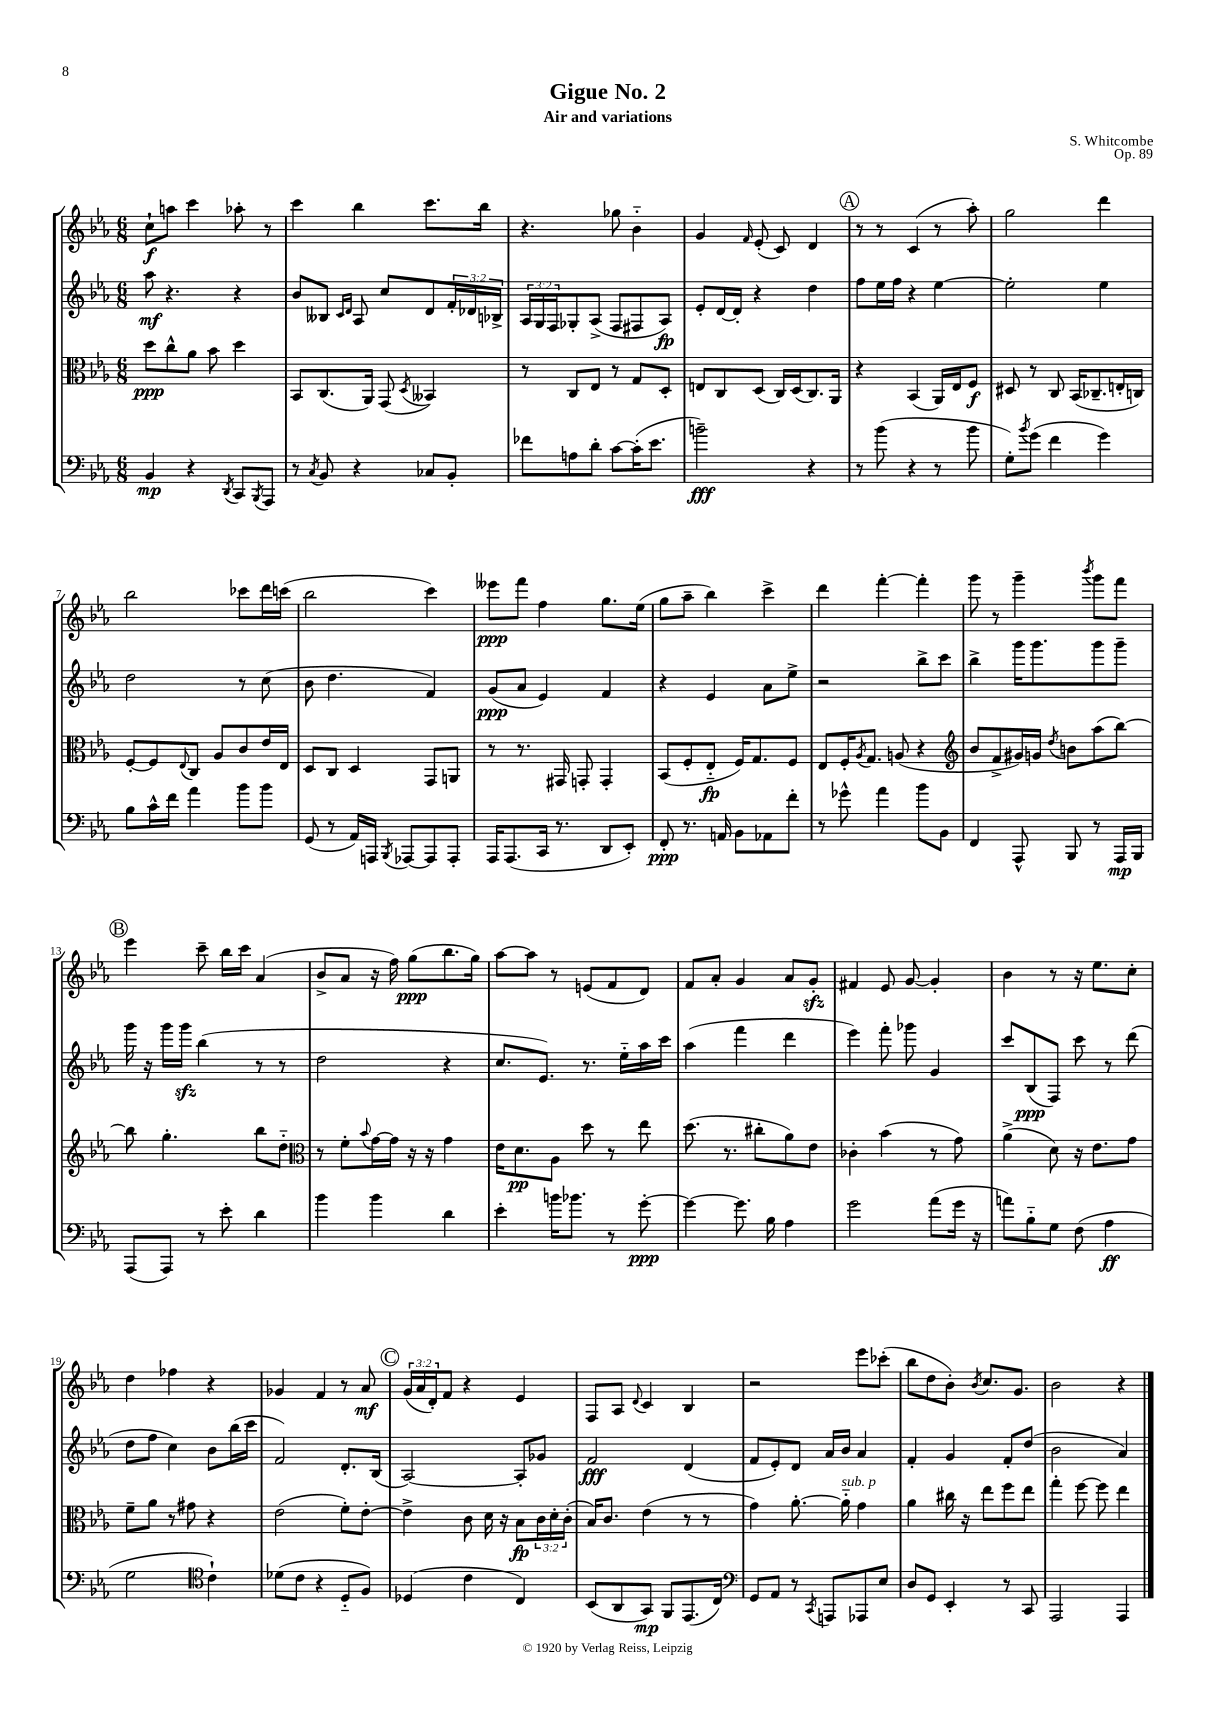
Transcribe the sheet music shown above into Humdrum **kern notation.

**kern	**kern	**kern	**kern
*staff4	*staff3	*staff2	*staff1
*clefF4	*clefC3	*clefG2	*clefG2
*k[b-e-a-]	*k[b-e-a-]	*k[b-e-a-]	*k[b-e-a-]
*M6/8	*M6/8	*M6/8	*M6/8
4BB-	8dd	8aa-	8cc`
.	8cc^^	4.r	8aa
4r	8a-	.	4ccc
.	8b-	.	.
8qDD	.	.	.
8CC	4dd	4r	8aa-'
8qBBB-	.	.	.
8AAA-	.	.	8r
=	=	=	=
8r	8BB-	8b-	4ccc
8qC	.	.	.
8BB-	(8.C	8B--	.
.	.	16qqc	.
.	.	16qqd	.
4r	.	8A-	4bb-
.	16AA-)	.	.
.	(8GG	8cc	.
.	8qD	.	.
8C-	4BB--)	8d	8.ccc
8BB-'	.	24f'	.
.	.	24d-	.
.	.	.	16bb-
.	.	24B-^	.
=	=	=	=
8f-	8r	24A-	4.r
.	.	24G	.
.	.	24F	.
8A	8C	8G-'	.
8d'	8E-	(8A-^	.
[8c	8r	8F	8gg-
(16c']	8G	8F#	4b-'~
8.e-	.	.	.
.	8D'	8A-)	.
=	=	=	=
2b~)	8E	8e-'	4g
.	8C	[16d	.
.	.	16d']	.
.	.	.	16qqf
.	(8D	4r	(8e-'
.	16C)	.	8c)
.	(16D	.	.
4r	8.C)	4dd	4d
.	16AA-	.	.
=	=	=	=
8r	4r	8ff	8r
(8b-	.	16ee-	8r
.	.	16ff	.
4r	(4BB-	4r	(4c
8r	16AA-)	[4ee-	8r
.	16E-	.	.
8b-	8F	.	8aa-')
=	=	=	=
8G')	8D#	2ee-']	2gg
8qb-	.	.	.
(8g	8r	.	.
4f	8C	.	.
.	(16BB-	.	.
.	8.C-~	.	.
4g)	.	4ee-	4ddd
.	16E'	.	.
.	16C)	.	.
=	=	=	=
8B-	[8F'	2dd	2bb-
16c^^	8F]	.	.
16f	.	.	.
.	8qqE-	.	.
4a-	8C	.	.
.	8A-	.	.
8b-	8c	8r	8ccc-
8b-	16e-	(8cc	16ddd
.	16E-	.	(16ccc
=	=	=	=
(8GG	8D	8b-	2bb-
8r	8C	4.dd	.
16AA-)	4D	.	.
16AAA	.	.	.
8qBBB-	.	.	.
[8AAA-	.	.	.
8AAA-]	8GG	4f)	4ccc)
8AAA-'	8AA	.	.
=	=	=	=
16AAA-	8r	(8g	8eee--
(8.AAA-	.	.	.
.	8.r	8a-	8fff
16CC	.	4e-)	4ff
8.r	16GG#	.	.
.	8GG'	.	.
8DD	4GG'	4f	8.gg
8EE-')	.	.	.
.	.	.	(16ee-
=	=	=	=
8FF'	(8BB-	4r	8gg
8.r	8F'	.	8aa-~
.	8E-'~	4e-	4bb-)
16AA	.	.	.
8BB-	16F)	.	.
.	8.G	.	.
8AA-	.	8a-	4ccc^
8f'	8F	8ee-^	.
=	=	=	=
8r	8E-	2r	4ddd
8g-^^	16F'	.	.
.	8qA-	.	.
.	8.G	.	.
4a-	.	.	[4fff'
.	(8A	.	.
8b-	4r	8bb-^	4fff']
8BB-	.	8ccc	.
=	=	=	=
*	*clefG2	*	*
4FF	8b-	4bb-^	8ggg
.	8f^	.	8r
8AAA-^^	16g#)	16ggg	4ggg~
.	16g	8.ggg	.
.	8qdd	.	.
8BBB-	8b	.	.
.	.	.	8qbbb-
8r	(8aa-	8ggg	8ggg
16AAA-	[8bb-)	8ggg~	8fff
16BBB-	.	.	.
=	=	=	=
(8AAA-	8bb-]	16ggg	4eee-
.	.	16r	.
8AAA-)	4.gg'	16ggg	.
.	.	16ggg	.
8r	.	(4bb-	8ccc~
8e-'	.	.	16bb-
.	.	.	16ccc
4d	8bb-	8r	(4a-
.	8dd'~	8r	.
=	=	=	=
*	*clefC3	*	*
4b-	8r	2dd	8b-^
.	8f'	.	8a-
.	8qqb-	.	.
4b-	[16g	.	16r
.	16g]	.	16ff)
.	16r	.	(8gg
.	16r	.	.
4d	4g	4r	8.bb-
.	.	.	16gg)
=	=	=	=
4e-'	16e-	8.cc	[8aa-
.	8.d	.	.
.	.	.	8aa-]
.	.	8.e-)	.
16b	8A-	.	8r
8.b-	.	.	.
.	8dd	8.r	(8e
8r	8r	.	8f
.	.	16ee-'~	.
[8g'	8ee-	16aa-	8d)
.	.	16ccc	.
=	=	=	=
4g_	(8.dd	(4aa-	8f
.	.	.	8a-'
.	8.r	.	.
8.g]	.	4fff	4g
.	8cc#'	.	.
16B-	.	.	.
4A-	8a-)	4ddd	8a-
.	8e-	.	8g'
=	=	=	=
2g	4c-'	4eee-)	4f#
.	(4b-	8fff'	8e-
.	.	8ggg-	[8g
(8a-	8r	4g	4g']
16g	8g)	.	.
16r	.	.	.
=	=	=	=
8a)	(4a-^	8ccc	4b-
8B-'~	.	(8B-	.
8G	8d)	8F)	8r
(8F	16r	8ccc	16r
.	8.e-	.	8.ee-
4A-	.	8r	.
.	8g	(8ddd	8cc'
=	=	=	=
2G	8f~	8dd	4dd
.	8a-	8ff	.
.	8r	4cc)	4ff-
.	8g#	.	.
*clefC4	*	*	*
4c`)	4r	8b-	4r
.	.	(16bb-	.
.	.	16ccc	.
=	=	=	=
(8d-	(2e-	2f)	4g-
8c	.	.	.
4r	.	.	4f
8D'~	8f')	8.d'	8r
8F)	[8e-'	.	8a-
.	.	(16B-	.
=	=	=	=
(4D-	4e-^]	[2A-)	(24g
.	.	.	24a-
.	.	.	24d')
.	.	.	8f
4c	8c	.	4r
.	16d	.	.
.	16r	.	.
4C)	8B-	8A-']	4e-
.	24c	8g-	.
.	24d'	.	.
.	(24c'	.	.
=	=	=	=
(8BB-	16B-)	2f	8F
.	8.c	.	.
8AA-	.	.	8A-
.	.	.	8qqd
8GG)	(4e-	.	4c
8FF	.	.	.
(8.EE-	8r	(4d	4B-
.	8r	.	.
16C)	.	.	.
=	=	=	=
*clefF4	*	*	*
8GG	4g)	8f	2r
8AA-	.	8e-')	.
8r	[8.a-'	8d	.
8qCC	.	.	.
8AAA	.	16a-	.
.	16a-'~]	16b-	.
8AAA-	4g	4a-	8eee-
8E-	.	.	(8ccc-'
=	=	=	=
8D	4a-	4f'	8bb-
8GG	.	.	8dd
4EE-'	16cc#	4g	8b-')
.	16r	.	.
.	.	.	8qb-
.	8ee-	.	8.cc
8r	8ff	8f'	.
.	.	.	8.g
8CC	8ee-	(8dd	.
=	=	=	=
2AAA-	4gg'	2b-	2b-
.	[8ff	.	.
.	8ff]	.	.
4AAA-	4ee-	4a-)	4r
==	==	==	==
*-	*-	*-	*-
